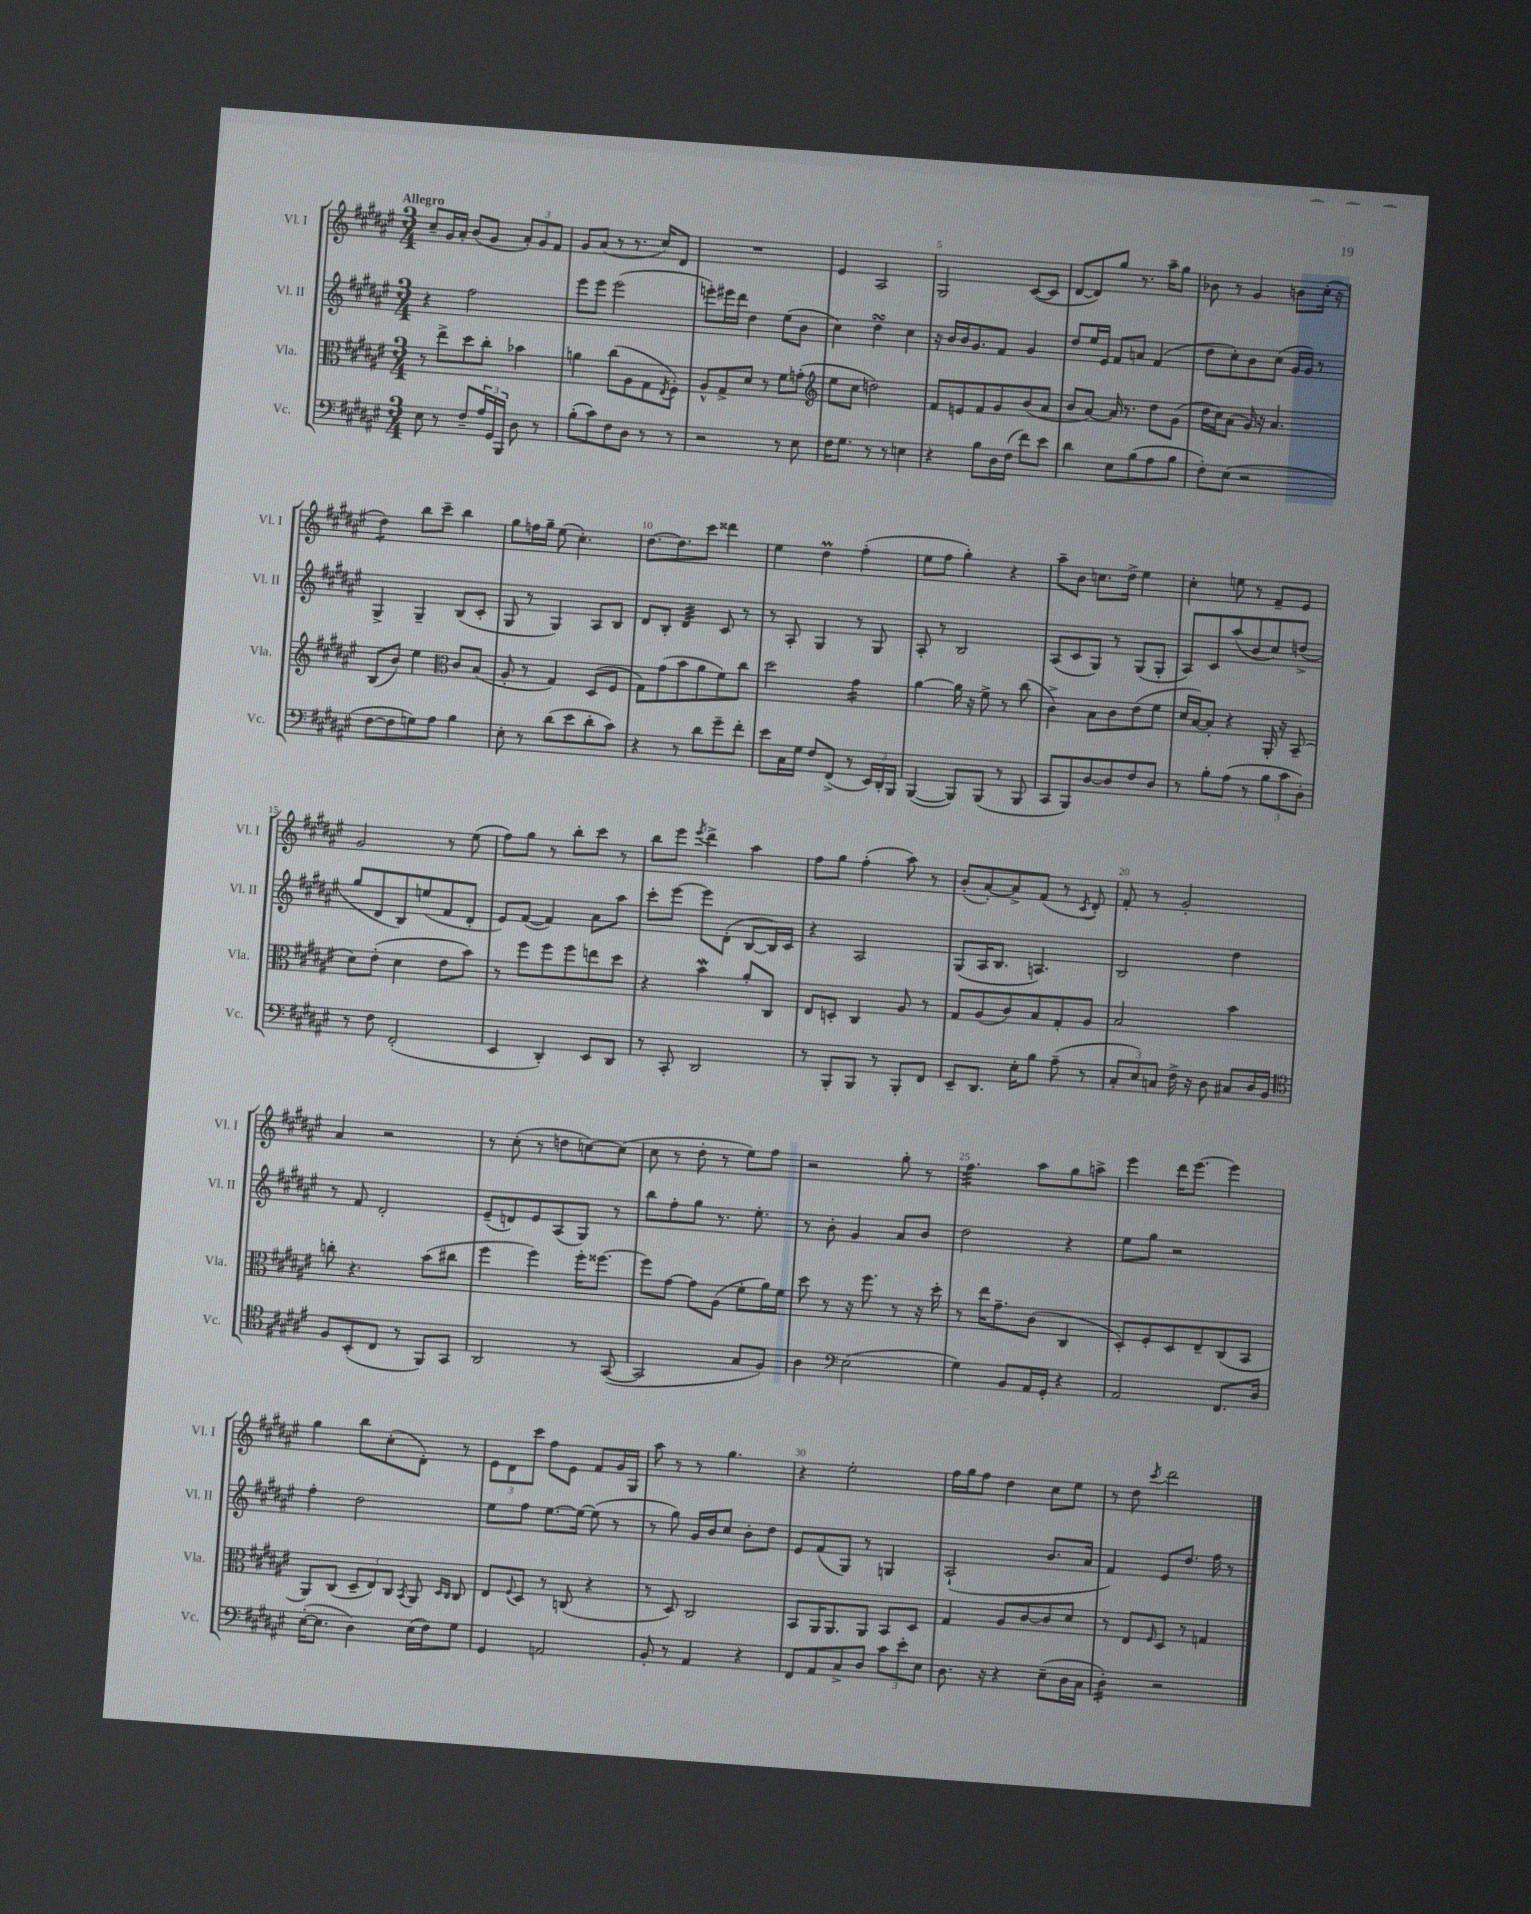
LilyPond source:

<<
\new StaffGroup <<
\new Staff = "s0" \with { instrumentName = "Vl. I" shortInstrumentName = "Vl. I" } {
    \clef treble \key fis \major \numericTimeSignature \time 3/4 \tempo "Allegro"
    cis''8-- gis'16 ais'16-. b'8( gis'8 \tuplet 3/2 { ais'8-.) gis'8 fis'8 } |
    gis'8 ais'8( r8 r8. cis''16) dis'8 |
    R2. |
    eis'4 ais2 |
    gis2 cis'8~( cis'8 |
    dis'8~ dis'8) gis''8 r8. ais''16-- gis''8 |
    bes'8 r8 gis'4 b'8 cis''16-.( r16 |
    dis''4:8) b''8 cis'''8-- b''4 |
    gis''8 f''16 gis''16-- eis''8( cis''4.-.) |
    dis''8.~ dis''8. cis'''8 disis'''4 |
    eis''4 dis''4\prall fis''4-.( |
    eis''8 fis''8 gis''4-.) r4 |
    ais''8-- b'8 c''8. dis''16-> eis''4 |
    cis''4-. e''8 r8 fis'8-- eis'8 |
    gis'2 r8 eis''8( |
    fis''8) gis''8 r8 b''8-. cis'''8 r8 |
    b''8 eis'''8 \acciaccatura { eis'''8 } dis'''4-> ais''4 |
    fis''8 gis''8 fis''4-.( ais''8) r8 |
    b'8-.( ais'8~-.) ais'8-> fis'8( r8 \acciaccatura { cis'8 } dis'8-.) |
    fis'8-. r8 gis'2-. |
    ais'4 r2 |
    r8 cis''8-.( r8 d''8 c''8~) c''8( |
    cis''8 r8 dis''8-. r8 eis''8) fis''8 |
    r2 gis''8-. r8 |
    fis''4.:32 ais''8 gis''8 a''8-> |
    eis'''4 dis'''16 eis'''8.~ eis'''4 |
    gis''4 b''8 cis''8-.( dis'8-.) r8 |
    \tuplet 3/2 { eis'8 dis'8 cis'''8 } fis''8 eis'8 fis'8 gis'16 gis16 |
    ais''8 r8 r8 gis''4. |
    r4 eis''2-. |
    fis''16 gis''16 fis''8 dis''4 cis''8 eis''8 |
    r8 dis''8 \acciaccatura { cis'''8 } dis'''2 \bar "|." |
}
\new Staff = "s1" \with { instrumentName = "Vl. II" shortInstrumentName = "Vl. II" } {
    \clef treble \key fis \major \numericTimeSignature \time 3/4
    r4 fis''2 |
    eis'''8 eis'''8 eis'''2( |
    e'''8-.) eis'''16 dis'''16 dis''4 eis''8( b'8 |
    cis''4) dis''4\turn cis''4 |
    r16 b'16 b'16 gis'8. fis'8 gis'4 |
    dis''8 eis''16 eis'16 fis'8 a'8 fis'4( |
    dis''8 cis''8-.) b'8 cis''8( gis'16 gis'16) r8 |
    gis4-> gis4-- b8( cis'8-. |
    gis8 r8 gis4) ais8 b8 |
    dis'8 b8-. dis'4:32 cis'8 r8 |
    r8 ais8-. gis4 r8 gis8 |
    ais8-. r8 b2 |
    ais8( cis'8 gis8) r8 gis8( gis8-. |
    ais8) cis'8 ais''8( b'8 cis''8) d''8->( |
    gis''8 dis'8 b8) e''8( fis'8 dis'8-. |
    eis'8) fis'8~( fis'4) ais'8 ais''8 |
    cis'''8-. eis'''8~ eis'''8 dis'8-.( b8~ b16) cis'16 |
    r4 ais2 |
    gis8( ais16 b8. a4.) |
    b2 dis''4 |
    r8 fis'8 dis'2-. |
    eis'8--( d'8) eis'8 ais8( gis8) r8 |
    b''8 fis''8-. gis''8 r8. eis''8.-. |
    r8 b'8-. gis'4 ais'8 b'8 |
    dis''2 r4 |
    eis''8 gis''8 r2 |
    fis''4-. dis''2 |
    eis''8 fis''8 eis''8.~ eis''16~ eis''8( r8 |
    r8 gis''8) gis'16 b'16 cis''8 b'8-. dis''8 |
    eis'8 fis'8( gis8) r8 g4 |
    ais2-!( b'8. ais'16 |
    fis'4) eis'8 dis''8. fis''16 r8 \bar "|." |
}
\new Staff = "s2" \with { instrumentName = "Vla." shortInstrumentName = "Vla." } {
    \clef alto \key fis \major \numericTimeSignature \time 3/4
    r8 eis''8-> dis''8 cis''8-. bes'4 |
    a'4 cis''8( ais8 gis8 \acciaccatura { eis8 } fis8-.) |
    ais8-^ gis8-> dis'8 r8 fis'8 g'8-.( |
    \clef treble eis''8 cis''8 d''2) |
    fis'8 e'8 fis'8 gis'8 b'8( ais'8 |
    b'8 ais'8~) ais'16 r8. dis''8 gis'8( |
    dis''16 cis''16) ais'8( gis'16) r16 ais'4. |
    b8( b'8) eis''4 \clef alto cis'8 b8( |
    ais8-. r8 gis4) dis8( fis8 |
    gis8) gis'8( b'8 ais'8 fis'8) cis''8 |
    dis''2 gis'4:16 |
    ais'4~ ais'16 r16 fis'8-> r8 cis''8( |
    cis'4->) b8 cis'8 eis'8( fis'8 |
    dis'16 b16~) b8-. r4 ais,16-. r16 b,8--( |
    dis'8) eis'8-.( dis'4 eis'8 b'8) |
    r8 fis''8 fis''8 fis''8 e''8 dis''8 |
    r4 b'4\mordent ais'8-. cis8 |
    eis8 d8-. cis4 ais8 r8 |
    gis8 ais8( cis'8) b8 gis8-. ais8 |
    b2 b'4 |
    c''8-. r4. b'8( cis''8 |
    fis''4 fis''4) fis''16-. fisis''8.~ |
    fisis''8 gis'8~ gis'8 ais8( fis'8-. ais'16) fis'16 |
    dis''8 r8 r16 fis''8. r8 r16 dis''16-. |
    r8 eis''16 gis'8.-- cis'8( cis4 |
    dis8-.) fis8-. dis8 eis8-- cis8( b,8 |
    ais,8) cis8( \tuplet 3/2 { dis8-- eis8) cis8 } \acciaccatura { b,8 } ais,8 \grace { dis16 cis16 } cis8 |
    eis8 \appoggiatura { fis8 } dis8 r8 c8( r4 |
    r8 dis8) cis2 |
    b,8 ais,16 ais,8. ais,8 b,8 dis8 |
    gis4 ais8 cis'8~ cis'8 dis'8 |
    r8 eis8 \grace { fis16 } dis8 r8 g4 \bar "|." |
}
\new Staff = "s3" \with { instrumentName = "Vc." shortInstrumentName = "Vc." } {
    \clef bass \key fis \major \numericTimeSignature \time 3/4
    eis8 r8 fis8-- \tuplet 3/2 { ais16 gis,16 b,,16 } dis8 r8 |
    b8-.( cis'8) fis8 dis8 r8 r8 |
    r2 r8 eis8 |
    fis16 gis8. r8 r8 e4 |
    r4 b8 dis16 fis16( fis'8) eis'8 |
    dis'4 eis8 b8( ais8 b8 |
    fis8-.) eis8( r2 |
    fis8~ fis8 g8) ais8 b4 |
    eis8-. r8 dis'8( eis'8 dis'8-. cis'8) |
    r4 r8 dis'8 gis'8-- fis'8-. |
    eis'8 cis16 gis16 fis8 fis,8->( r8 \tuplet 3/2 { eis,16) dis,16-. b,,16 } |
    b,,4~( b,,8) b,,8( r8 b,,8 |
    cis,8 b,,8) dis8~ dis8 fis8 dis8 |
    r8 b8-. ais8( r8 \tuplet 3/2 { b8 cis'8 dis8-.) } |
    r8 fis8 fis,2-.( |
    eis,4 dis,4-.) eis,8 dis,8 |
    r8 cis,8-. dis,2 |
    r8 b,,8-. b,,8 r8 b,,8-. fis,8 |
    eis,8-- dis,8. eis16-. b8 ais8--( r8 |
    \tuplet 3/2 { cis8-. eis8) c8 } fis16-> r16 dis8 cis8 dis16 b,16 |
    \clef tenor fis8 b,8-.( cis8 r8 fis,8) gis,8 |
    ais,2 r8 gis,8~( |
    gis,2 gis8 fis8) |
    ais4 \clef bass eis2( |
    gis4) b,8 ais,16 gis,16-. r4 |
    ais,2 fis,8. dis16 |
    eis16~-.( eis8. dis4) eis16( fis16) gis8 |
    gis,4 a,2 |
    b,8-. r8 ais,4 r4 |
    fis,8 ais,8 cis8-> dis8 \tuplet 3/2 { cis'8 eis'8-. eis8 } |
    dis8. r16 r4 eis8--( dis16 cis16 |
    dis4:16-.) r2 \bar "|." |
}
>>
>>
